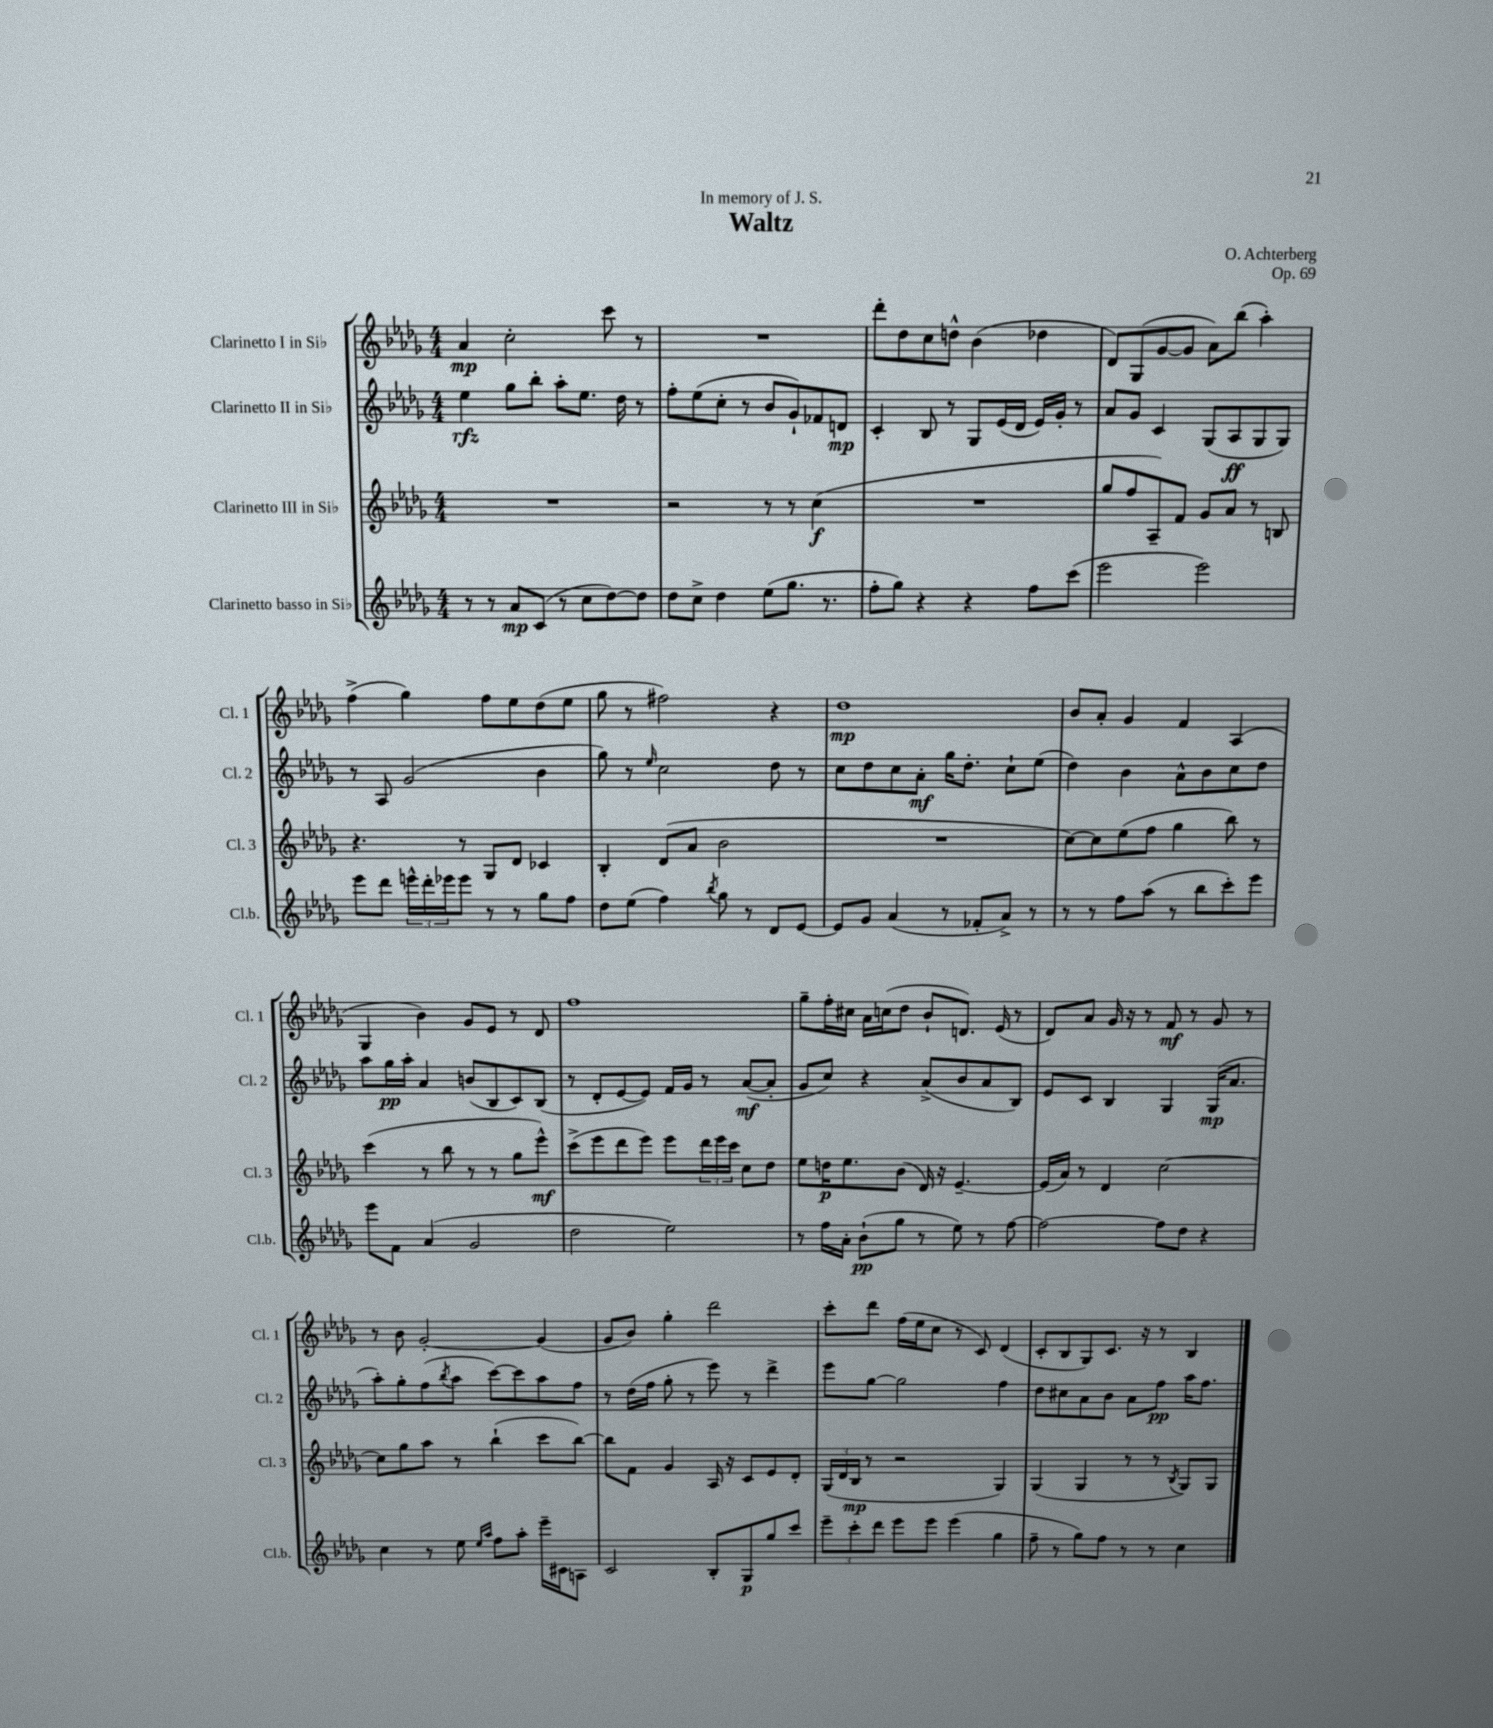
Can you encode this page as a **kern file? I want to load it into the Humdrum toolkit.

**kern	**dynam	**kern	**dynam	**kern	**dynam	**kern	**dynam
*part4	*part4	*part3	*part3	*part2	*part2	*part1	*part1
*staff4	*staff4	*staff3	*staff3	*staff2	*staff2	*staff1	*staff1
*I"Clarinetto basso in Si♭	*	*I"Clarinetto III in Si♭	*	*I"Clarinetto II in Si♭	*	*I"Clarinetto I in Si♭	*
*I'Cl.b.	*	*I'Cl. 3	*	*I'Cl. 2	*	*I'Cl. 1	*
*clefG2	*	*clefG2	*	*clefG2	*	*clefG2	*
*k[b-e-a-d-g-]	*	*k[b-e-a-d-g-]	*	*k[b-e-a-d-g-]	*	*k[b-e-a-d-g-]	*
*M4/4	*	*M4/4	*	*M4/4	*	*M4/4	*
=1	=1	=1	=1	=1	=1	=1	=1
8r	.	1r	.	4ee-\	rfz	4a-/	mp
8r	.	.	.	.	.	.	.
8a-/L	mp	.	.	8gg-\L	.	2cc'\	.
(8c/J	.	.	.	8bb-'\J	.	.	.
8r	.	.	.	8aa-'\L	.	.	.
8cc\L	.	.	.	8.ee-\J	.	.	.
[8dd-\)	.	.	.	.	.	8ccc\	.
.	.	.	.	16dd-\	.	.	.
8dd-\J]	.	.	.	8r	.	8r	.
=2	=2	=2	=2	=2	=2	=2	=2
8dd-\L	.	2r	.	8ff'\L	.	1r	.
8cc^\J	.	.	.	(8ee-\	.	.	.
4dd-\	.	.	.	8cc'\J	.	.	.
.	.	.	.	8r	.	.	.
(8ee-\L	.	8r	.	8b-/L	.	.	.
8.gg-\J	.	8r	.	8g-`/)	.	.	.
.	.	(4cc\	f	8f-X/	.	.	.
8.r	.	.	.	.	.	.	.
.	.	.	.	8dn/J	mp	.	.
=3	=3	=3	=3	=3	=3	=3	=3
8ff'\L	.	1r	.	4c'/	.	8ddd-'\L	.
8gg-\J)	.	.	.	.	.	8dd-\	.
4r	.	.	.	8B-/	.	8cc\	.
.	.	.	.	8r	.	8ddn^^\J	.
4r	.	.	.	8G-/L	.	(4b-\	.
.	.	.	.	(16e-/L	.	.	.
.	.	.	.	16d-/JJ	.	.	.
8ff\L	.	.	.	16e-/LL)	.	4dd-X\	.
.	.	.	.	16g-'/JJ	.	.	.
(8ccc\J	.	.	.	8r	.	.	.
=4	=4	=4	=4	=4	=4	=4	=4
2eee-\	.	8gg-/L	.	8a-/L	.	8d-/L)	.
.	.	8ff/	.	8g-/J	.	(8G-/	.
.	.	8A-~/)	.	4c/	.	[8g-/	.
.	.	8f/J	.	.	.	8g-/J]	.
2eee-\)	.	8g-/L	.	(8G-/L	.	8a-\L)	.
.	.	8a-/J	.	8A-/	ff	(8bb-\J	.
.	.	8r	.	8G-/	.	4aa-'\)	.
.	.	8Bn/	.	8G-/J)	.	.	.
!!LO:LB:g=z
=5	=5	=5	=5	=5	=5	=5	=5
8eee-\L	.	4.r	.	8r	.	(4ff^\	.
8ddd-\J	.	.	.	8A-/	.	.	.
24eeen^^\LL	.	.	.	(2g-/	.	4gg-\)	.
24ddd-'\	.	.	.	.	.	.	.
24eee-X\J	.	.	.	.	.	.	.
8eee-\J	.	8r	.	.	.	.	.
8r	.	8G-/L	.	.	.	8ff\L	.
8r	.	8d-/J	.	.	.	8ee-\	.
8gg-\L	.	4c-X/	.	4b-\	.	(8dd-\	.
8ff\J	.	.	.	.	.	8ee-\J	.
=6	=6	=6	=6	=6	=6	=6	=6
8dd-\L	.	4B-'/	.	8gg-\)	.	8gg-\	.
(8ee-\J	.	.	.	8r	.	8r	.
.	.	.	.	16qqee-/	.	.	.
4ff\)	.	(8d-/L	.	2cc\	.	2ff#X\)	.
.	.	8a-/J	.	.	.	.	.
8qbb-/	.	.	.	.	.	.	.
8gg-\	.	2b-\	.	.	.	.	.
8r	.	.	.	.	.	.	.
8d-/L	.	.	.	8dd-\	.	4r	.
[8e-/J	.	.	.	8r	.	.	.
=7	=7	=7	=7	=7	=7	=7	=7
8e-/L]	.	1r	.	8cc\L	.	1dd-	mp
8g-/J	.	.	.	8dd-\	.	.	.
(4a-/	.	.	.	8cc\	.	.	.
.	.	.	.	8a-'\J	mf	.	.
8r	.	.	.	16gg-\KL	.	.	.
.	.	.	.	8.dd-'\J	.	.	.
8f-X'/L	.	.	.	.	.	.	.
8a-^/J)	.	.	.	8cc`\L	.	.	.
8r	.	.	.	(8ee-\J	.	.	.
=8	=8	=8	=8	=8	=8	=8	=8
8r	.	[8cc\L)	.	4dd-\)	.	8b-/L	.
8r	.	8cc\]	.	.	.	8a-'/J	.
8ff\L	.	(8ee-\	.	4b-\	.	4g-/	.
(8aa-\J	.	8ff\J	.	.	.	.	.
8r	.	4gg-\	.	8a-^^\L	.	4f/	.
8bb-\L	.	.	.	8b-\	.	.	.
8ccc'\)	.	8bb-\)	.	8cc\	.	(4A-/	.
8eee-\J	.	8r	.	8dd-\J	.	.	.
!!LO:LB:g=z
=9	=9	=9	=9	=9	=9	=9	=9
8eee-\L	.	(4ccc\	.	8aa-\L	.	4G-/	.
8f\J	.	.	.	16gg-\L	pp	.	.
.	.	.	.	16aa-'\JJ	.	.	.
(4a-/	.	8r	.	4a-/	.	4b-\)	.
.	.	8bb-\	.	.	.	.	.
2g-/	.	8r	.	(8bn/L	.	8g-/L	.
.	.	8r	.	8B-/	.	8e-/J	.
.	.	8gg-\L	.	8c/)	.	8r	.
.	.	8eee-^^\J)	mf	(8B-/J	.	8d-/	.
=10	=10	=10	=10	=10	=10	=10	=10
2dd-\	.	(8ccc^\L	.	8r	.	1ff	.
.	.	8eee-\	.	8d-'/L	.	.	.
.	.	8ddd-\	.	[8e-/	.	.	.
.	.	8eee-\J)	.	8e-/J])	.	.	.
2ee-\)	.	8eee-\L	.	16f/LL	.	.	.
.	.	.	.	16g-/JJ	.	.	.
.	.	24ddd-\L	.	8r	.	.	.
.	.	24eee-\	.	.	.	.	.
.	.	24ccc\JJ	.	.	.	.	.
.	.	8cc\L	.	([8a-/L	mf	.	.
.	.	8dd-\J	.	8a-'/J]	.	.	.
=11	=11	=11	=11	=11	=11	=11	=11
8r	.	8ee-\L	.	8g-/L	.	8gg-~\L	.
16ff\LL	.	16ddn\K	p	8cc/J)	.	16ff'\L	.
16a-'\JJ	.	8.ee-\	.	.	.	16cc#X\JJ	.
(8b-`\L	pp	.	.	4r	.	16a-\LL	.
.	.	.	.	.	.	(16ccn\J	.
8gg-\J	.	(8b-\J	.	.	.	8dd-\J	.
8r	.	16d-/)	.	(8a-^/L	.	8b-`/L	.
.	.	16r	.	.	.	.	.
8ee-\)	.	[4.e-~/	.	8b-/	.	8.dn/J)	.
8r	.	.	.	8a-/	.	.	.
.	.	.	.	.	.	(16e-/	.
[8ff\	.	.	.	8B-/J)	.	8r	.
=12	=12	=12	=12	=12	=12	=12	=12
2ff\_	.	(16e-/LL]	.	8e-/L	.	8d-/L)	.
.	.	16a-/JJ)	.	.	.	.	.
.	.	8r	.	8c/J	.	8a-/J	.
.	.	4d-/	.	4B-/	.	16g-/	.
.	.	.	.	.	.	16r	.
.	.	.	.	.	.	8r	.
8ff\L]	.	[2cc\	.	4G-/	.	8f/	mf
8dd-\J	.	.	.	.	.	8r	.
4r	.	.	.	(16G-/KL	mp	8g-/	.
.	.	.	.	8.a-/J	.	.	.
.	.	.	.	.	.	8r	.
!!LO:LB:g=z
=13	=13	=13	=13	=13	=13	=13	=13
4cc\	.	8cc\L]	.	8aa-'\L)	.	8r	.
.	.	8gg-\	.	8gg-'\	.	8b-\	.
8r	.	8aa-\J	.	(8ff\	.	[2g-'/	.
.	.	.	.	8qbb-/	.	.	.
8ee-\	.	8r	.	8aa-\J	.	.	.
16qqee-/LL	.	.	.	.	.	.	.
16qqaa-/JJ	.	.	.	.	.	.	.
8ff\L	.	(4bb-`\	.	[8ccc\L)	.	.	.
8aa-'\J	.	.	.	8ccc\]	.	.	.
16eee-~\LL	.	8ccc\L	.	8aa-\	.	(4g-/]	.
16c#X\J	.	.	.	.	.	.	.
8An\J	.	[8bb-\J)	.	8ff\J	.	.	.
=14	=14	=14	=14	=14	=14	=14	=14
2c/	.	8bb-\L]	.	8r	.	8g-/L	.
.	.	8f\J	.	(16dd-\LL	.	8b-/J)	.
.	.	.	.	16ff\JJ	.	.	.
.	.	4g-/	.	8gg-'\	.	4gg-'\	.
.	.	.	.	8r	.	.	.
8B-'/L	.	16A-/	.	8eee-\)	.	2ddd-\	.
.	.	16r	.	.	.	.	.
8G-/	p	8c/L	.	8r	.	.	.
8gg-/	.	8e-/	.	4ddd-^\	.	.	.
8ccc/J	.	8d-'/J	.	.	.	.	.
=15	=15	=15	=15	=15	=15	=15	=15
12eee-~\L	.	(24G-/LL	.	8eee-\L	.	8ccc'\L	.
.	.	24d-/	.	.	.	.	.
12ccc'\	.	24B-/JJ	mp	.	.	.	.
.	.	8r	.	[8gg-\J	.	8ddd-\J	.
12ddd-\J	.	.	.	.	.	.	.
8eee-\L	.	2r	.	2gg-\]	.	(16ff\LL	.
.	.	.	.	.	.	16ee-\J	.
8eee-\J	.	.	.	.	.	8cc\J	.
(4eee-\	.	.	.	.	.	8r	.
.	.	.	.	.	.	8c/)	.
4gg-\	.	4G-/)	.	4ff\	.	(4d-/	.
=16	=16	=16	=16	=16	=16	=16	=16
8ff~\	.	(4G-/	.	8dd-\L	.	8c'/L	.
8r	.	.	.	8cc#X\	.	8B-/	.
8gg-\L)	.	4G-/	.	8a-\	.	8G-/)	.
8ff\J	.	.	.	8b-\J	.	8.c/J	.
8r	.	8r	.	8a-\L	.	.	.
.	.	.	.	.	.	16r	.
8r	.	8r	.	8ff\J	pp	8r	.
.	.	8qB-/	.	.	.	.	.
4cc\	.	8G-/L)	.	16aa-\KL	.	4B-/	.
.	.	.	.	8.ff\J	.	.	.
.	.	8G-/J	.	.	.	.	.
==	==	==	==	==	==	==	==
*-	*-	*-	*-	*-	*-	*-	*-
